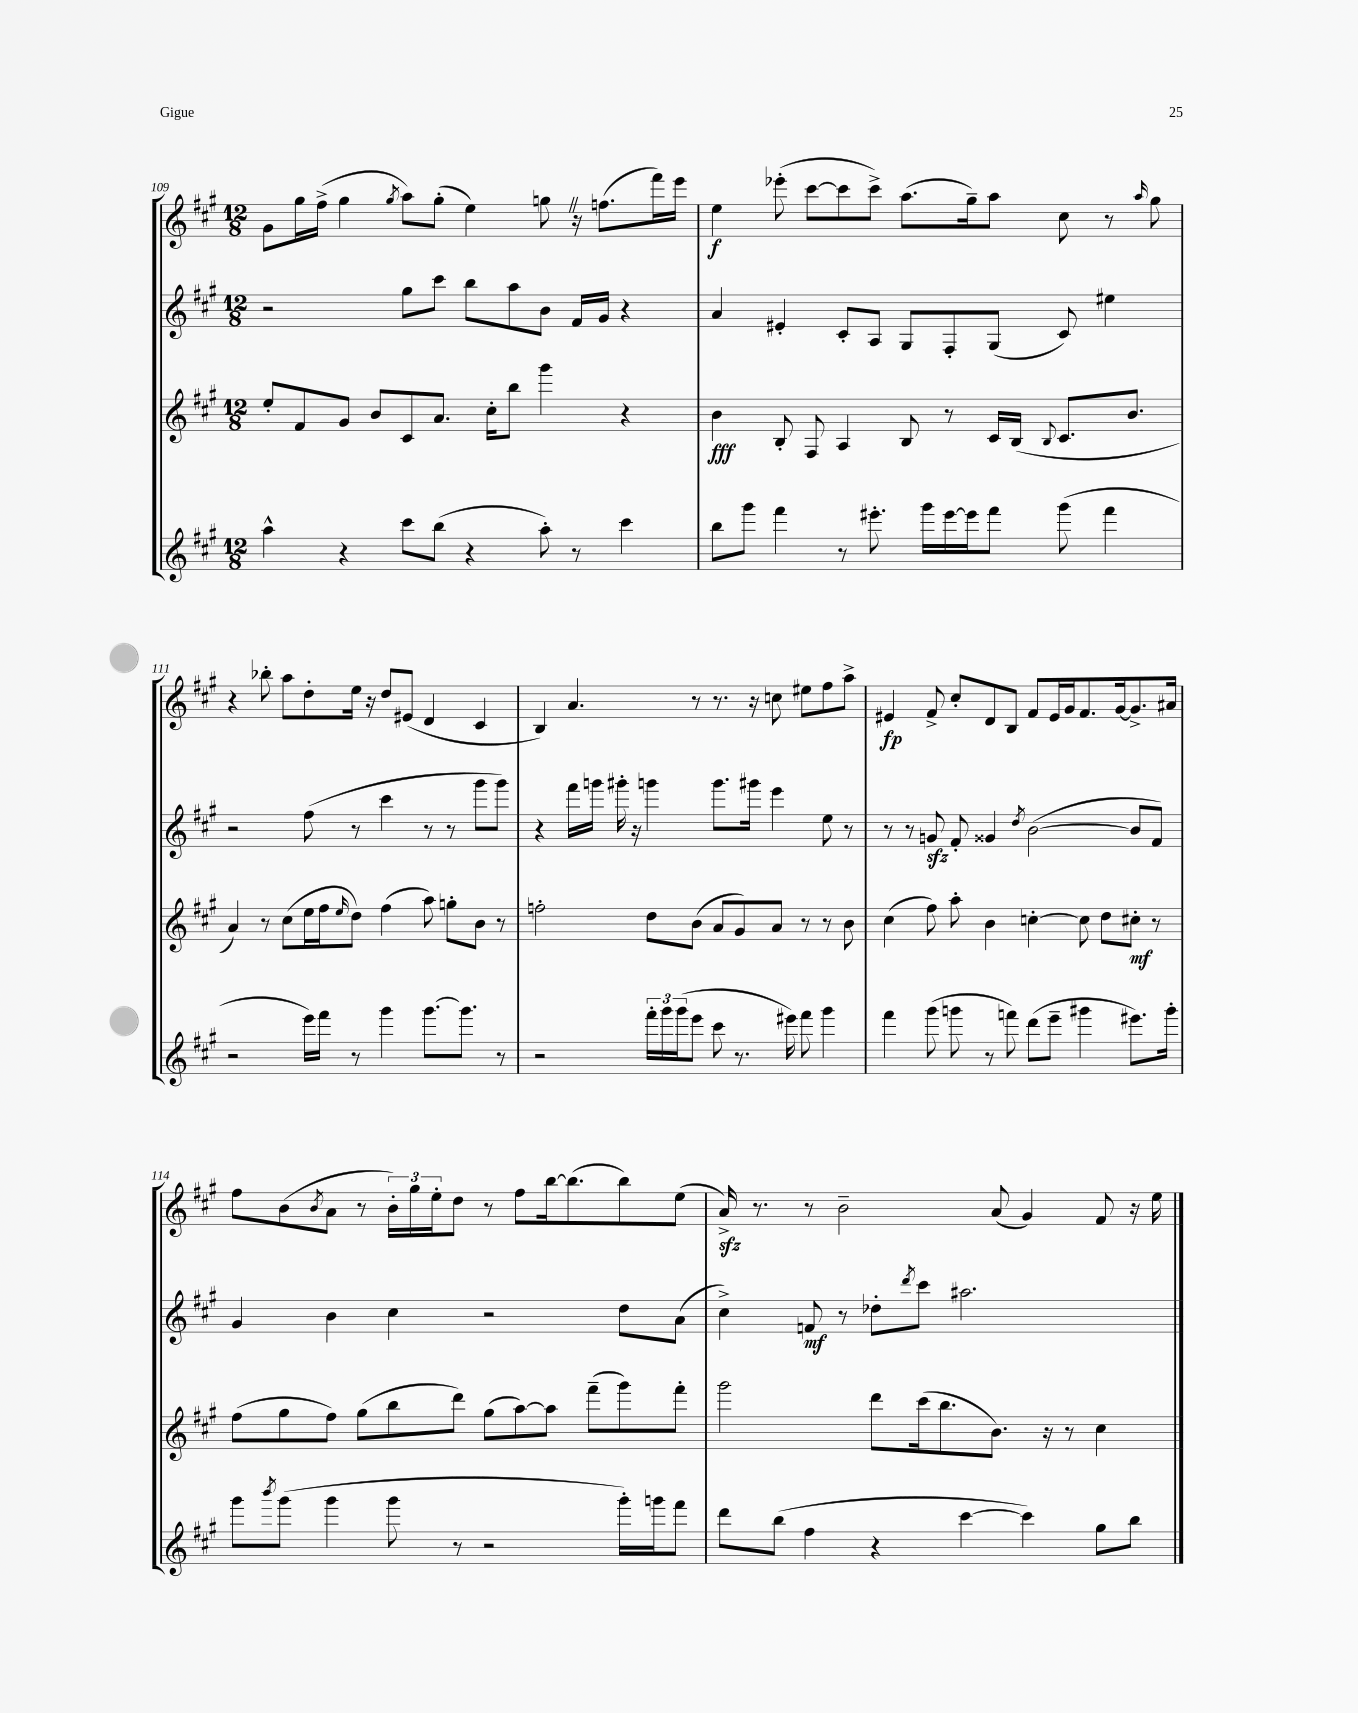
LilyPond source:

<<
\new StaffGroup <<
\new Staff = "s0" {
    \clef treble \key a \major \numericTimeSignature \time 12/8
    gis'8 gis''16 fis''16->( gis''4 \acciaccatura { gis''8 } a''8) gis''8-.( e''4) g''8 \once \override BreathingSign.text = \markup { \musicglyph "scripts.caesura.straight" } \breathe r16 f''8.( fis'''16) e'''16 |
    e''4\f ees'''8-.( cis'''8~ cis'''8 cis'''8->) a''8.( gis''16--) a''8 cis''8 r8 \grace { a''16 } gis''8 |
    r4 bes''8-. a''8 d''8-. e''16 r16 d''8 eis'8( d'4 cis'4 |
    b4) a'4. r8 r8. r16 c''8 eis''8 fis''8 a''8-> |
    eis'4\fp fis'8-> cis''8-. d'8 b8 fis'8 eis'16 gis'16 fis'8. gis'16~ gis'8.-> ais'16 |
    fis''8 b'8( \acciaccatura { b'8 } a'8 r8 \tuplet 3/2 { b'16-.) gis''16 e''16-. } d''8 r8 fis''8 b''16~ b''8.( b''8) e''8( |
    a'16->\sfz) r8. r8 b'2-- a'8( gis'4) fis'8 r16 e''16 \bar "|." |
}
\new Staff = "s1" {
    \clef treble \key a \major \numericTimeSignature \time 12/8
    r2 gis''8 cis'''8 b''8 a''8 b'8 fis'16 gis'16 r4 |
    a'4 eis'4-. cis'8-. a8 gis8 fis8-. gis8( cis'8) eis''4 |
    r2 fis''8( r8 cis'''4 r8 r8 gis'''8 gis'''8) |
    r4 fis'''16 g'''16 gis'''16-. r16 g'''4 g'''8. gis'''16 e'''4 e''8 r8 |
    r8 r8 g'8\sfz fis'8-. gisis'4 \acciaccatura { d''8 } b'2~( b'8 fis'8) |
    gis'4 b'4 cis''4 r2 d''8 a'8( |
    cis''4->) f'8\mf r8 des''8-. \acciaccatura { d'''8 } cis'''8 ais''2. \bar "|." |
}
\new Staff = "s2" {
    \clef treble \key a \major \numericTimeSignature \time 12/8
    e''8-. fis'8 gis'8 b'8 cis'8 a'8. cis''16-. b''8 gis'''4 r4 |
    b'4\fff b8-. fis8 a4 b8 r8 cis'16 b16( \appoggiatura { b8 } cis'8. b'8. |
    a'4) r8 cis''8( e''16 fis''16 \grace { e''16 } d''8) fis''4( a''8) g''8-. b'8 r8 |
    f''2-. d''8 b'8( a'8 gis'8) a'8 r8 r8 b'8 |
    cis''4( fis''8) a''8-. b'4 c''4~-. c''8 d''8 cis''8-.\mf r8 |
    fis''8( gis''8 fis''8) gis''8( b''8 d'''8) gis''8( a''8~) a''8 fis'''8--( gis'''8) fis'''8-. |
    gis'''2 d'''8 cis'''16( b''8. b'8.) r16 r8 cis''4 \bar "|." |
}
\new Staff = "s3" {
    \clef treble \key a \major \numericTimeSignature \time 12/8
    a''4-^ r4 cis'''8 b''8( r4 a''8-.) r8 cis'''4 |
    b''8 gis'''8 fis'''4 r8 eis'''8.-. gis'''16 eis'''16~ eis'''16 fis'''8 gis'''8( fis'''4 |
    r2 e'''16) fis'''16 r8 gis'''4 gis'''8.~ gis'''8. r8 |
    r2 \tuplet 3/2 { fis'''16-. gis'''16 gis'''16( } e'''8 cis'''8 r8. eis'''16) fis'''8 gis'''4 |
    fis'''4 gis'''8( g'''8 r8 f'''8) d'''8( e'''8-- gis'''4 eis'''8.) gis'''16-. |
    gis'''8 \acciaccatura { b'''8 } gis'''8( gis'''4 gis'''8 r8 r2 gis'''16-.) g'''16 fis'''8 |
    d'''8 b''8( fis''4 r4 cis'''4~ cis'''4) gis''8 b''8 \bar "|." |
}
>>
>>
\layout { \context { \Score currentBarNumber = #109 } }
